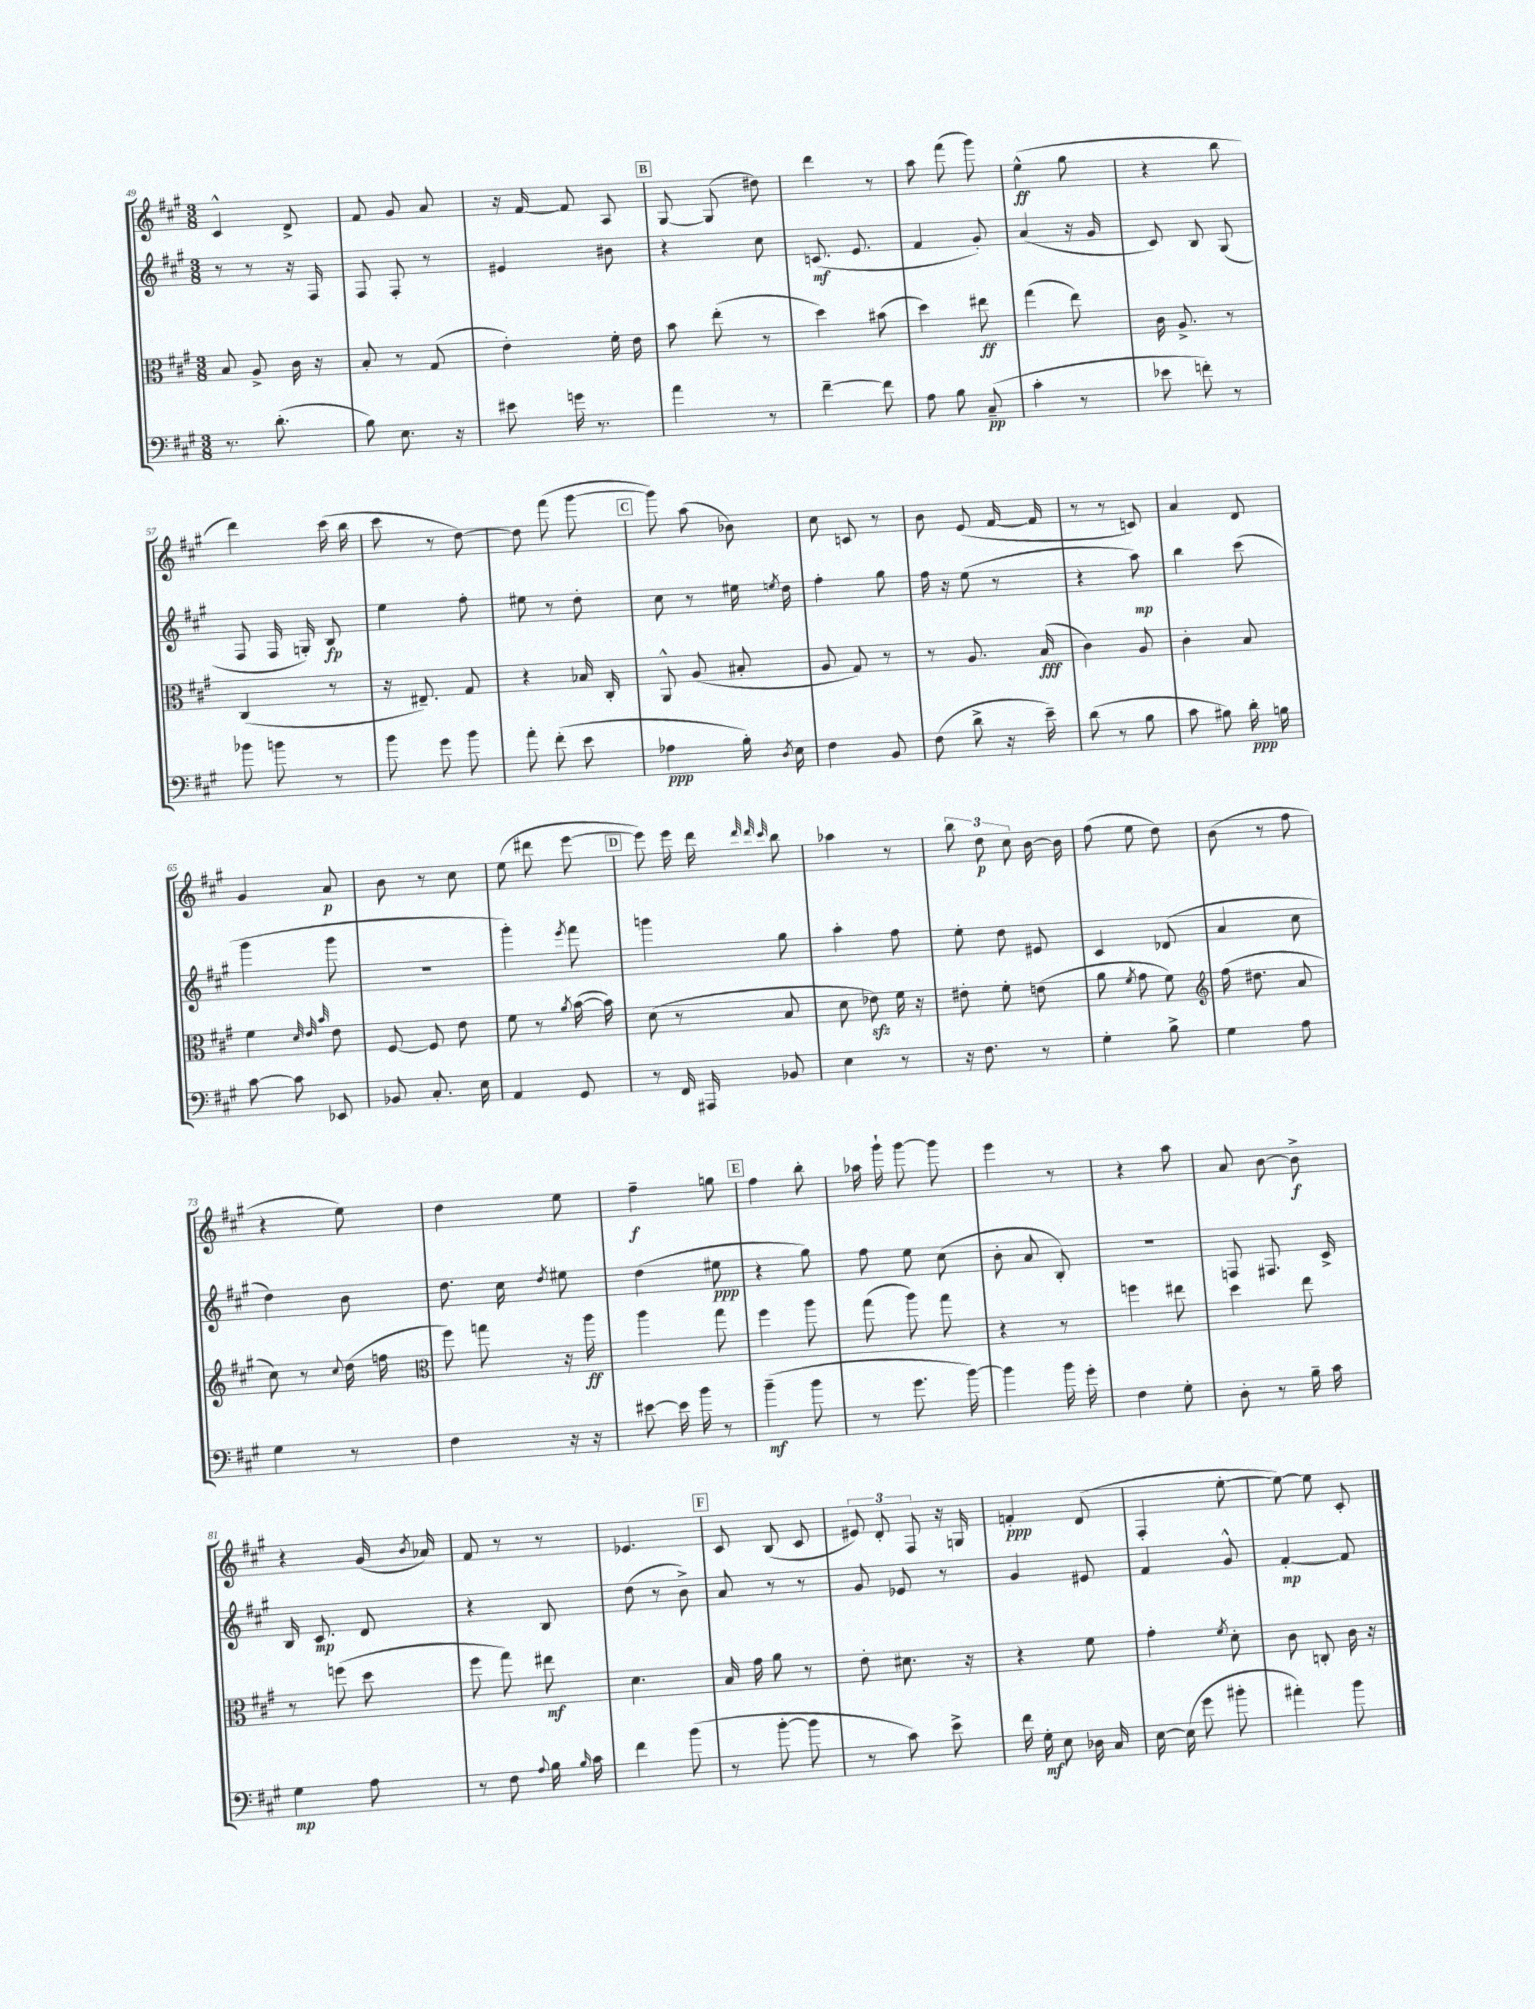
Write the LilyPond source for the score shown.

<<
\new StaffGroup <<
\new Staff = "s0" {
    \clef treble \key a \major \numericTimeSignature \time 3/8
    \autoBeamOff cis'4-^ d'8-> |
    fis'8 gis'8 a'8 |
    r16 fis'16~ fis'8 a8 |
    \mark \markup { \box "B" } gis8~ gis8( dis''8) |
    d'''4 r8 |
    a''8 fis'''8( gis'''8) |
    e''4-^\ff( gis''8 |
    r4 b''8 |
    d'''4) cis'''16( b''16 |
    cis'''8 r8 d''8~) |
    d''8 fis'''8( gis'''8~ |
    \mark \markup { \box "C" } gis'''8) a''8( bes'8) |
    cis''8 c'8 r8 |
    b'8 e'8( fis'16~ fis'16 |
    r8 r8 c'8) |
    a'4 d'8 |
    gis'4 a'8\p |
    b'8 r8 cis''8 |
    e''8( dis'''8 e'''8~ |
    \mark \markup { \box "D" } e'''8) e'''16 d'''16 \grace { d'''32 d'''32 cis'''32 } b''8 |
    aes''4 r8 |
    \tuplet 3/2 { b''8 d''8\p cis''8 } b'16~ b'16 |
    fis''8( e''8 d''8) |
    b'8( r8 fis''8 |
    r4 e''8) |
    d''4 e''8 |
    fis''4--\f g''8 |
    \mark \markup { \box "E" } fis''4 b''8-. |
    aes''16 gis'''16-! gis'''8~ gis'''8 |
    e'''4 r8 |
    r4 a''8 |
    a'8 b'8~ b'8->\f |
    r4 gis'16( \acciaccatura { b'8 } aes'16) |
    fis'8 r8 r8 |
    ees'4. |
    \mark \markup { \box "F" } cis'8 b8( cis'8 |
    \tuplet 3/2 { eis'8) d'8-. fis8 } r16 g16 |
    f'4-.\ppp d'8( |
    fis4-. e''8~-. |
    e''8~) e''8 cis'8-. \bar "|." |
}
\new Staff = "s1" {
    \clef treble \key a \major \numericTimeSignature \time 3/8
    \autoBeamOff r8 r8 r16 fis16 |
    fis8 fis8-. r8 |
    eis'4 bis'8 |
    \mark \markup { \box "B" } r4 cis''8 |
    c'8.\mf( e'8. |
    fis'4 gis'8-.) |
    a'4( r16 gis'16 |
    cis'8) b8 gis8( |
    fis8 fis16 g16-.) b8\fp |
    e''4 fis''8-. |
    eis''8 r8 d''8-. |
    \mark \markup { \box "C" } cis''8 r8 eis''16 \acciaccatura { e''8 } d''16 |
    fis''4-. gis''8 |
    fis''16 r16 e''8( r8 |
    r4 a''8\mp) |
    b''4 cis'''8( |
    gis'''4 gis'''8 |
    R4. |
    gis'''4-.) \acciaccatura { e'''8 } fis'''8 |
    \mark \markup { \box "D" } g'''4 gis''8 |
    a''4-. fis''8 |
    e''8-. d''8 eis'8 |
    cis'4 des'8( |
    a'4 cis''8 |
    d''4) b'8 |
    d''8. cis''16 \acciaccatura { d''8 } eis''8 |
    d''4( eis''8\ppp |
    \mark \markup { \box "E" } r4 gis''8) |
    fis''8 e''8 cis''8( |
    b'8-. a'8 b8-.) |
    R4. |
    f8 fis8. cis'16-> |
    b16 cis'8.\mp d'8 |
    r4 b8 |
    d''8( r8 b'8->) |
    \mark \markup { \box "F" } a'8 r8 r8 |
    gis'8 ees'8 r8 |
    gis'4 eis'8 |
    fis'4 gis'8-^ |
    fis'4~-.\mp fis'8 \bar "|." |
}
\new Staff = "s2" {
    \clef alto \key a \major \numericTimeSignature \time 3/8
    \autoBeamOff b8 a8-> cis'16 r16 |
    b8-. r8 gis8( |
    e'4-.) fis'16-. e'16 |
    \mark \markup { \box "B" } b'8 e''8-.( r8 |
    d''4) bis'8( |
    d''4) eis''8\ff |
    gis''4( e''8) |
    cis'16 a8.-> r8 |
    cis4( r8 |
    r16 eis8.--) gis8 |
    r4 bes16 cis16-. |
    \mark \markup { \box "C" } a,8-^ a8( bis8-. |
    a8 gis8) r8 |
    r8 a8. b16\fff( |
    cis'4) a8 |
    cis'4-. b8 |
    fis'4 \grace { d'32 e'32 b'32 } e'8 |
    fis8~ fis8 e'8 |
    fis'8 r8 \acciaccatura { a'8 } b'16~( b'16) |
    \mark \markup { \box "D" } d'8( r8 b8 |
    d'8 ees'8\sfz) fis'16 r16 |
    eis'8-. fis'8-. e'8( |
    a'8 \acciaccatura { fis'8 } gis'8 fis'8) |
    \clef treble fis''16( dis''8. a'8 |
    cis''8) r8 \appoggiatura { cis''8 } d''16( f''16 |
    \clef alto fis''8) g''8 r16 a''16\ff |
    a''4 gis''8 |
    \mark \markup { \box "E" } fis''4 a''8 |
    gis''8( a''8) gis''8 |
    r4 r8 |
    f''4 eis''8 |
    d''4 e''8 |
    r8 f''8( d''8 |
    fis''8 gis''8) eis''8\mf |
    d'4. |
    \mark \markup { \box "F" } b16 gis'16 a'8 r8 |
    e'8-. dis'8. r16 |
    r4 fis'8 |
    gis'4-. \acciaccatura { fis'8 } d'8-. |
    cis'8 c8-. cis'16 r16 \bar "|." |
}
\new Staff = "s3" {
    \clef bass \key a \major \numericTimeSignature \time 3/8
    \autoBeamOff r8. d'8.-.( |
    b8) e8. r16 |
    eis'8 g'16 r8. |
    \mark \markup { \box "B" } a'4 r8 |
    fis'4~-- fis'8 |
    a8 b8 cis8--\pp( |
    cis'4-. r8 |
    ees'8 f'8-.) r8 |
    bes'8 b'8 r8 |
    b'8 gis'8 b'8 |
    a'8-. fis'8-.( e'8 |
    \mark \markup { \box "C" } aes4\ppp b16-.) \acciaccatura { d8 } e16 |
    fis4 b,8 |
    fis8( d'8-> r16 e'16--) |
    d'8( r8 b8 |
    cis'8 bis8) d'16-.\ppp b16 |
    cis'8~ cis'8 ees,8 |
    bes,8 cis8.-. e16 |
    a,4 gis,8 |
    \mark \markup { \box "D" } r8 fis,16 ais,,16 bes,8 |
    e4 r8 |
    r16 fis8. r8 |
    gis4-. b8-> |
    gis4 a8 |
    gis4 r8 |
    fis4 r16 r16 |
    eis'8~ eis'16 b'16 r8 |
    \mark \markup { \box "E" } b'4--\mf( b'8 |
    r8 gis'8. b'16~) |
    b'4 b'16 gis'16-. |
    fis4 gis8-. |
    d8-. r8 b16-- cis'16 |
    gis4\mp a8 |
    r8 fis8 \appoggiatura { a8 } b16 \grace { b16 } cis'16 |
    fis'4 b'8( |
    \mark \markup { \box "F" } r8 b'8~-. b'8 |
    r8 cis'8) e'8-> |
    fis'16 gis16-.\mf e8 des16 cis16 |
    e16~ e16( gis'8 bis'8-. |
    ais'4-.) b'8 \bar "|." |
}
>>
>>
\layout { \context { \Score currentBarNumber = #49 } }
